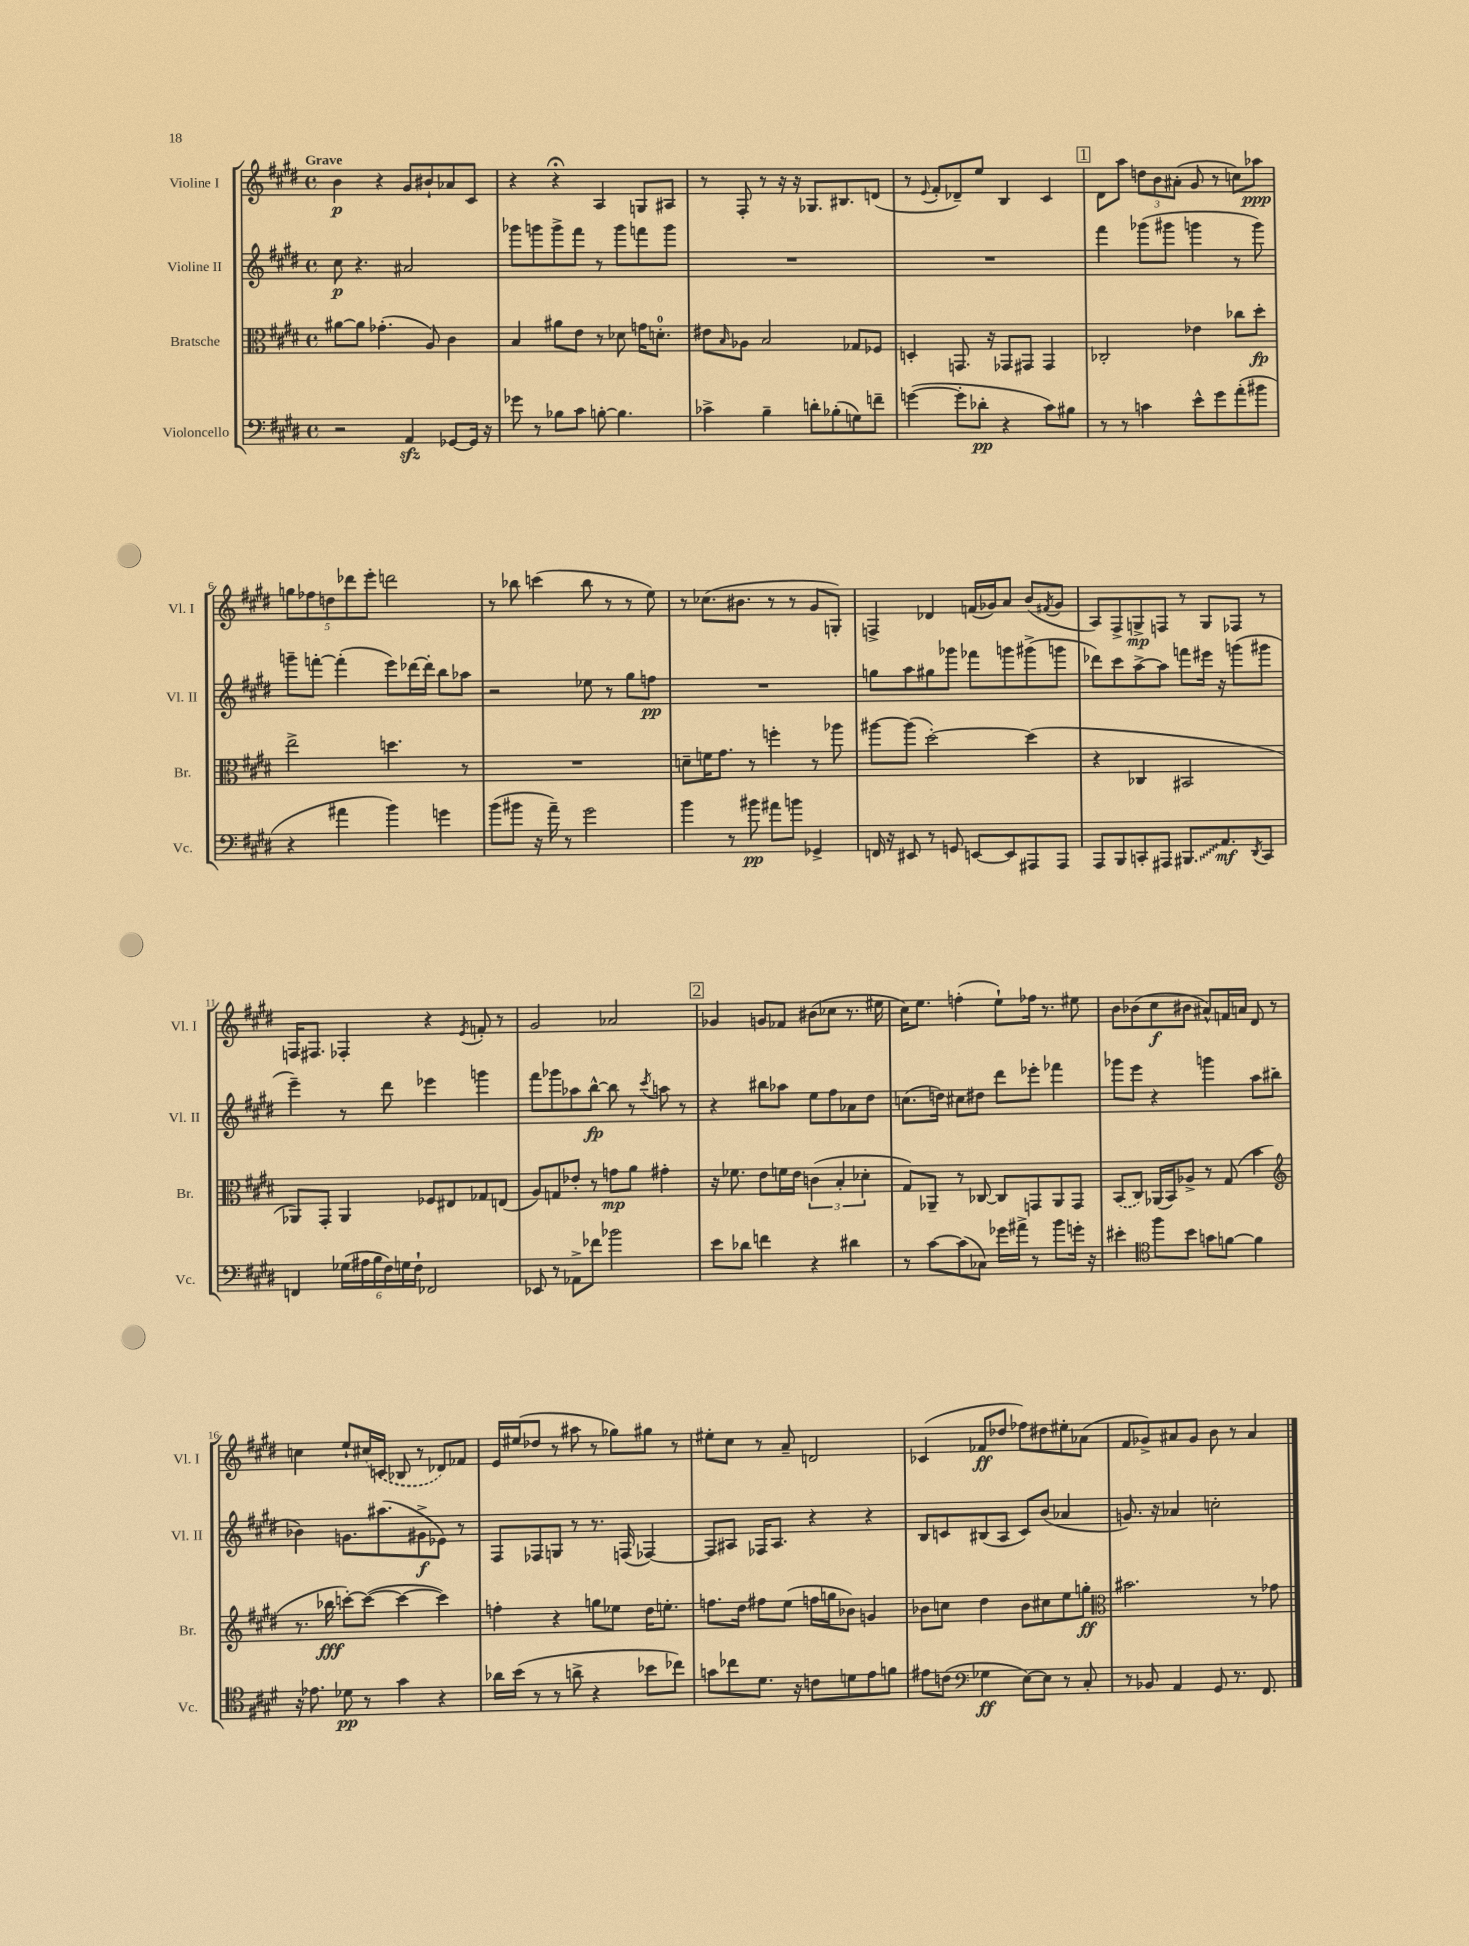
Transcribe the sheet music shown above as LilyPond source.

<<
\new StaffGroup <<
\new Staff = "s0" \with { instrumentName = "Violine I" shortInstrumentName = "Vl. I" } {
    \clef treble \key e \major \defaultTimeSignature \time 4/4 \tempo "Grave"
    b'4\p r4 gis'8 bis'8-! aes'8 cis'8 |
    r4 r4\fermata a4 g8 ais8 |
    r8 fis8-. r8 r16 r16 ges8. bis8. d'8( |
    r8 \appoggiatura { e'8 } fis'8-. des'8--) e''8 b4 cis'4 |
    \mark \markup { \box "1" } dis'8 a''8 \tuplet 3/2 { d''8 b'8 ais'8-.( } gis'8 r8 c''8) aes''8\ppp |
    \tuplet 5/4 { g''8 fes''8 d''8 des'''8 e'''8-. } d'''2 |
    r8 bes''8 c'''4( bes''8 r8 r8 e''8) |
    r8 ces''8.( bis'8. r8 r8 gis'8 g8-.) |
    f4-> des'4 f'16( ges'16) a'8 b'8( \acciaccatura { fis'8 } ges'8 |
    a8) fis8-> g8->\mp f8 r8 g8 fes8 r8 |
    f16 fis8. fes4-. r4 \acciaccatura { e'8 } f'8-. r8 |
    gis'2 aes'2 |
    \mark \markup { \box "2" } ges'4 g'8 fes'8 bis'8( ces''8 r8. eis''16 |
    cis''16) e''8. f''4-.( e''8-!) fes''16 r8. eis''8 |
    b'8 bes'8( cis''8\f bis'8 ais'8-^) f'16 a'16 dis'8 r8 |
    c''4 e''8-! \once \slurDashed cis''16( c'16 bes8 r8 des'8) fes'8 |
    e'16 eis''16( des''8 r8 ais''8 r8 ges''8) gis''8 r8 |
    eis''8-. cis''8 r8 a'8-- d'2 |
    ces'4( fes'8\ff des''8 fes''8) dis''8 eis''8-. aes'8( |
    fis'8 ges'8->) ais'8 ges'8 b'8 r8 ais'4 \bar "|." |
}
\new Staff = "s1" \with { instrumentName = "Violine II" shortInstrumentName = "Vl. II" } {
    \clef treble \key e \major \defaultTimeSignature \time 4/4
    cis''8\p r4. ais'2 |
    ges'''8 g'''8 g'''8-> fis'''8 r8 g'''8 f'''8 g'''8 |
    R1 |
    R1 |
    \mark \markup { \box "1" } fis'''4 ges'''8( gis'''8 g'''4 r8 g'''8) |
    g'''8-- f'''8~-. f'''4-.( e'''8) des'''16~ des'''16-. b''8 aes''8 |
    r2 ees''8 r8 gis''8 f''8\pp |
    R1 |
    g''8 a''8 gis''8 ges'''8 fes'''8 g'''8 gis'''8->( g'''8 |
    des'''8) cis'''8 a''8~-> a''8 f'''8 eis'''16 r16 g'''8( gis'''8 |
    e'''4--) r8 dis'''8 ees'''4 g'''4 |
    fis'''8 ges'''8 aes''8 b''8~-^\fp b''8 r8 \acciaccatura { cis'''8 } a''8 r8 |
    \mark \markup { \box "2" } r4 bis''8 aes''8 e''8 fis''8 aes'8 dis''8 |
    c''8.( d''16) cis''8 dis''8 dis'''8 ees'''8-. fes'''4 |
    ges'''8 e'''8 r4 g'''4 a''8 bis''8( |
    bes'4) g'8. ais''8.( gis'8->\f ees'8) r8 |
    fis8 fes8 g8 r8 r8. f16( fes4~) |
    fes8 ais8 fes16 ais8. r4 r4 |
    b8 c'8 bis8( a8 c'8) b'8( aes'4 |
    g'8.) r16 aes'4 c''2-. \bar "|." |
}
\new Staff = "s2" \with { instrumentName = "Bratsche" shortInstrumentName = "Br." } {
    \clef alto \key e \major \defaultTimeSignature \time 4/4
    ais'8~ ais'8 ges'4.-.( a8) cis'4 |
    b4 ais'8 e'8 r8 des'8 g'16 d'8.-0-. |
    eis'8 \grace { b16 } aes8 b2 ges8 fes8 |
    d4-. g,8. r16 ges,8 gis,8 gis,4 |
    \mark \markup { \box "1" } ces2-. ees'4 ces''8 dis''8-.\fp |
    e''2-> d''4. r8 |
    R1 |
    d'8-- f'16 gis'8. r8 f''4-. r8 aes''8 |
    ais''8~ ais''8( dis''2~-.) dis''4( |
    r4 ces4 bis,2 |
    aes,8) gis,8-. aes,4 fes8 eis8 ges8 e8( |
    a8) g8 ees'8-. r8 g'8\mp a'8 gis'4-. |
    \mark \markup { \box "2" } r16 fes'8. e'8 f'16 e'16 \tuplet 3/2 { c'4( b4-. des'4-. } |
    gis8) aes,8-- r8 ces8~ ces8 g,8 aes,8 g,8 |
    \once \slurDashed b,8( cis8) aes,16( b,16) aes8-> r8 gis8( b'4 |
    \clef treble r8. bes''16\fff c'''8~-.) c'''8~( c'''4~ c'''4) |
    f''4-. r4 g''8 ees''8 dis''16 e''8.-. |
    f''8. dis''16 fis''8 e''8( f''16 g''16 bes'8) g'4 |
    bes'8 c''8 dis''4 bes'8 cis''8 e''8 g''8-.\ff |
    \clef alto bis'2. r8 ges'8 \bar "|." |
}
\new Staff = "s3" \with { instrumentName = "Violoncello" shortInstrumentName = "Vc." } {
    \clef bass \key e \major \defaultTimeSignature \time 4/4
    r2 a,4\sfz ges,8~ ges,16 r16 |
    ges'8 r8 bes8 cis'8 b8~-. b4. |
    ces'4-> b4-- d'8-. bes8-.( g8) f'8-- |
    g'4~( g'8-. des'8-.\pp r4 cis'8) bis8 |
    \mark \markup { \box "1" } r8 r8 c'4 e'8-^ gis'8 a'8-.( bis'8 |
    r4 ais'4 b'4) g'4 |
    b'8( bis'8 r16 a'16--) r8 gis'2 |
    b'4 r8 bis'8\pp ais'8 b'8 ges,4-> |
    f,16 r16 eis,8 r8 g,8 e,8~ e,8 ais,,8 ais,,8 |
    a,,8 b,,8 c,8-. ais,,8 \once \override Glissando.style = #'zigzag bis,,8.\glissando a,8.\mf \acciaccatura { dis,8 } c,8 |
    f,4 \tuplet 6/4 { ges16( ais16 b16 fis16) g16 fis16-! } fes,2 |
    ees,8 r8 aes,8-> fes'8 bes'2 |
    \mark \markup { \box "2" } e'8 des'8 f'4 r4 dis'4 |
    r8 cis'8~ cis'8( ces8) ges'16 ais'16-> r8 b'8 g'16-. r16 |
    eis'4-. \clef tenor fis''8 b'8 g'8 f'8~ f'4 |
    r16 ees'8. des'8\pp r8 gis'4 r4 |
    aes'16 b'16( r8 r8 a'8-> r4 bes'8 ces''8) |
    g'8 ces''8 dis'8. r16 c'8 d'8 e'8 f'8 |
    eis'8 c'8( \clef bass ges4\ff e8~) e8 r8 cis8-. |
    r8 bes,8 a,4 gis,8 r8. fis,8. \bar "|." |
}
>>
>>
